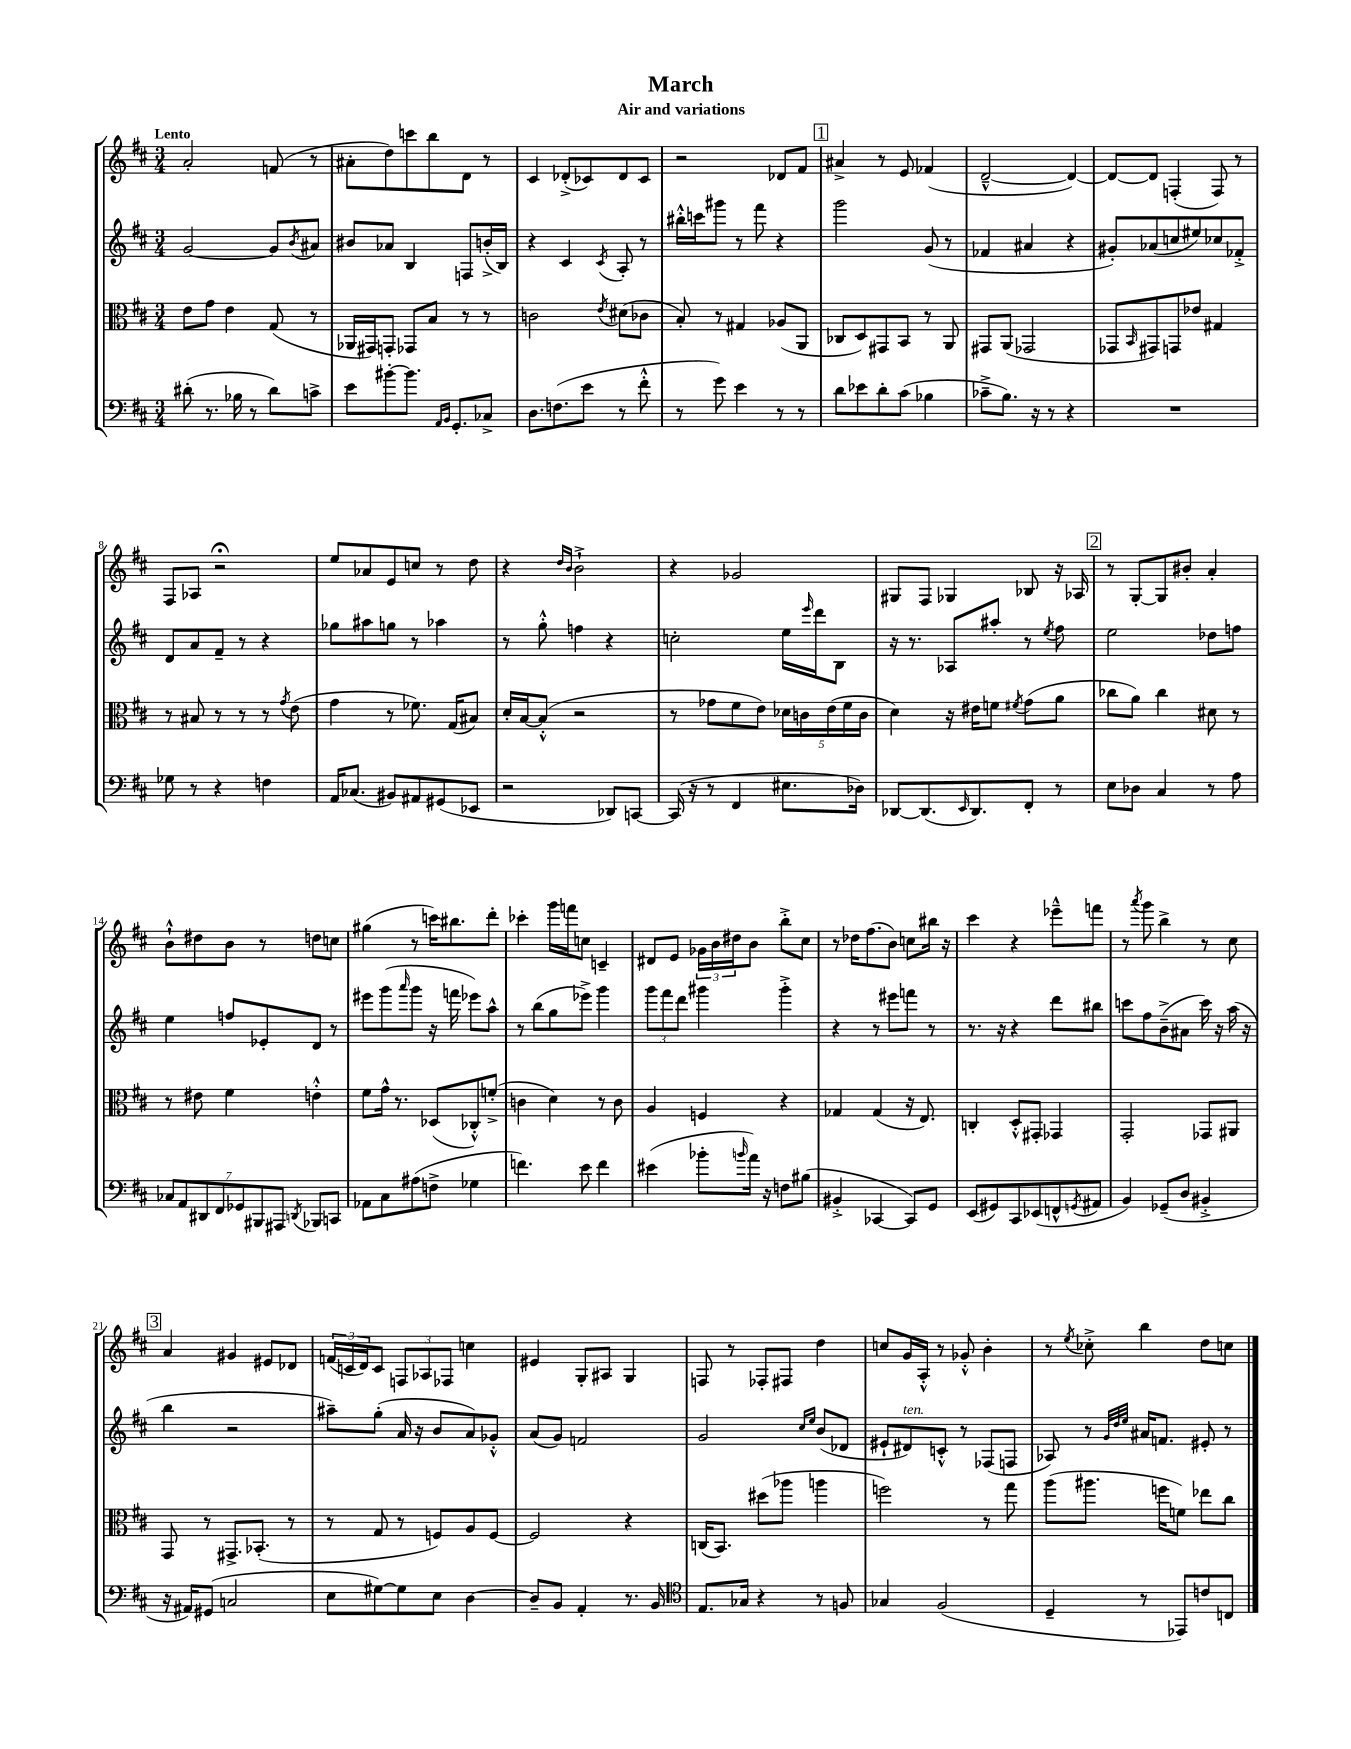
\header { title = "March" subtitle = "Air and variations" }
<<
\new StaffGroup <<
\new Staff = "s0" {
    \clef treble \key d \major \numericTimeSignature \time 3/4 \tempo "Lento"
    a'2-. f'8( r8 |
    ais'8-. d''8) c'''8 b''8 d'8 r8 |
    cis'4 des'8-.->( ces'8) des'8 ces'8 |
    r2 des'8 fis'8 |
    \mark \markup { \box "1" } ais'4-> r8 e'8 fes'4( |
    d'2~---^ d'4~) |
    d'8~ d'8 f4-.( f8) r8 |
    fis8 aes8 r2\fermata |
    e''8 aes'8 e'8 c''8 r8 d''8 |
    r4 \grace { d''16 b'16 } b'2-!-> |
    r4 ges'2 |
    gis8 fis8 ges4 bes8 r16 aes16 |
    \mark \markup { \box "2" } r8 g8~-. g8 bis'8-. a'4-. |
    b'8-!-^ dis''8 b'8 r8 d''8 c''8 |
    gis''4( r8 c'''16) bis''8. d'''8-. |
    ces'''4-. g'''16 f'''16 c''8 c'4-- |
    dis'8 e'8 \tuplet 3/2 { ges'16 b'16 dis''16 } b'8 b''8-.-> cis''8 |
    r8 des''16 fis''8.( b'8) c''8 bis''16 r16 |
    cis'''4 r4 ees'''8---^ f'''8 |
    r8 \acciaccatura { a'''8 } g'''8 b''4-> r8 cis''8 |
    \mark \markup { \box "3" } a'4 gis'4 eis'8 des'8 |
    \tuplet 3/2 { f'16( c'16 d'16) } c'8 \tuplet 3/2 { f8 aes8 fes8 } c''4 |
    eis'4 g8-. ais8 g4 |
    f8 r8 fes8-. fis8 d''4 |
    c''8 g'16 a16-.-^ r8 ges'8-.-^ b'4-. |
    r8 \acciaccatura { e''8 } ces''8-.-> b''4 d''8 c''8 \bar "|." |
}
\new Staff = "s1" {
    \clef treble \key d \major \numericTimeSignature \time 3/4
    g'2~ g'8 \acciaccatura { b'8 } ais'8 |
    bis'8 aes'8 b4 f8 b'16-.->( b16) |
    r4 cis'4 \acciaccatura { cis'8 } a8-. r8 |
    bis''16-.-^ c'''16 gis'''8 r8 fis'''8 r4 |
    \mark \markup { \box "1" } g'''2 g'8( r8 |
    fes'4 ais'4 r4 |
    gis'8-.) aes'8( c''8 eis''8) ces''8 fes'8-.-> |
    d'8 a'8 fis'8-- r8 r4 |
    ges''8 ais''8 g''8 r8 aes''4 |
    r8 g''8-.-^ f''4 r4 |
    c''2-. e''16 \grace { e'''16 } d'''16 b8 |
    r16 r8. aes8 ais''8-. r8 \acciaccatura { e''8 } fis''8 |
    \mark \markup { \box "2" } e''2 des''8 f''8 |
    e''4 f''8 ees'8-. d'8 r8 |
    eis'''8 g'''8( \grace { a'''16 } g'''8 r16 f'''16 ees'''8) a''8-^ |
    r8 b''8( g''8 ees'''8->) g'''4 |
    \tuplet 3/2 { g'''8 fis'''8 d'''8 } gis'''4 gis'''4-.-> |
    r4 r8 eis'''8 f'''8 r8 |
    r8. r16 r4 d'''8 bis''8 |
    c'''8 fis''8 b'8--->( ais'8 c'''16) r16 a''16( r16 |
    \mark \markup { \box "3" } b''4 r2 |
    ais''8--) g''8-.( a'16 r16 b'8 a'8) ges'8-.-^ |
    a'8( g'8) f'2 |
    g'2 \grace { cis''16 e''16 } b'8( des'8 |
    eis'8-! dis'8^\markup { \italic "ten." }) c'8-.-^ r8 fes8( f8 |
    aes8) r8 \grace { g'32 d''32 e''32 } ais'16 f'8. eis'8-. r8 \bar "|." |
}
\new Staff = "s2" {
    \clef alto \key d \major \numericTimeSignature \time 3/4
    e'8 g'8 e'4 g8( r8 |
    aes,16 gis,16) g,8-. ges,8 b8 r8 r8 |
    c'2 \acciaccatura { e'8 } dis'8( ces'8 |
    b8-.) r8 gis4 aes8( a,8 |
    \mark \markup { \box "1" } ces8 d8) gis,8 b,8 r8 a,8 |
    gis,8 a,8( ges,2 |
    ges,8 \grace { b,16 } gis,8) g,8 ees'8 gis4 |
    r8 bis8 r8 r8 r8 \acciaccatura { g'8 } e'8( |
    g'4 r8 fes'8.) g16( bis8) |
    d'16-. b16~ b8-.-^( r2 |
    r8 ges'8 fis'8 e'8) \tuplet 5/4 { des'16 c'16 e'16( fis'16 c'16 } |
    d'4) r16 eis'16 f'8 \acciaccatura { fis'8 } g'8( a'8 |
    \mark \markup { \box "2" } ces''8 a'8) ces''4 dis'8 r8 |
    r8 eis'8 fis'4 e'4-.-^ |
    fis'8 g'16-^ r8. des8( ces8-.-^) f'8-.->( |
    c'4 d'4) r8 c'8 |
    a4 f4 r4 |
    ges4 ges4( r16 e8.) |
    c4-. d8-.-^ gis,8-. ges,4 |
    g,2-. ges,8 ais,8 |
    \mark \markup { \box "3" } g,8 r8 gis,8.-> bes,8.-.( r8 |
    r8 g8 r8 f8) a8 f8~ |
    f2 r4 |
    c16( b,8.) dis''8( aes''8 a''4 |
    f''2) r8 g''8 |
    a''8( ais''8. f''16 f'8) ees''8 cis''8 \bar "|." |
}
\new Staff = "s3" {
    \clef bass \key d \major \numericTimeSignature \time 3/4
    dis'8-.( r8. bes16 r8 dis'8) c'8-> |
    e'8 bis'8~-. bis'8. \grace { a,16 b,16 } g,8.-. ces8-> |
    d8. f8.( e'8 r8 fis'8-.-^ |
    r8 g'8) e'4 r8 r8 |
    \mark \markup { \box "1" } d'8 ees'8 d'8-. cis'8( bes4 |
    ces'8---> b8.) r16 r8 r4 |
    R2. |
    ges8 r8 r4 f4 |
    a,16 ces8.( bis,8) ais,8 gis,8( ees,8 |
    r2 des,8) c,8~ |
    c,16( r16 r8 fis,4 eis8. des16) |
    des,8~ des,8.( \grace { e,16 } des,8.) fis,8-. r8 |
    \mark \markup { \box "2" } e8 des8 cis4 r8 a8 |
    \tuplet 7/4 { ces8 a,8 dis,8 fis,8 ges,8 bis,,8 ais,,8 } \acciaccatura { d,8 } bes,,8 c,8 |
    aes,8 cis8 ais8( f8-> ges4 |
    f'4.) e'8 f'4 |
    eis'4( bes'8-. \grace { b'16 } a'16) r16 f8 bis8( |
    bis,4-.-> ces,4~ ces,8) g,8 |
    e,8( gis,8) cis,8 ees,8( f,8-^ \acciaccatura { g,8 } ais,8 |
    b,4) ges,8--( d8 bis,4-.-> |
    \mark \markup { \box "3" } r16 ais,16) gis,8( c2 |
    e8 gis8~) gis8 e8 d4~ |
    d8-- b,8 a,4-. r8. b,16 |
    \clef tenor e8. ges16 r4 r8 f8 |
    ges4 fis2( |
    d4-- r8 ees,8) c'8 c8 \bar "|." |
}
>>
>>
